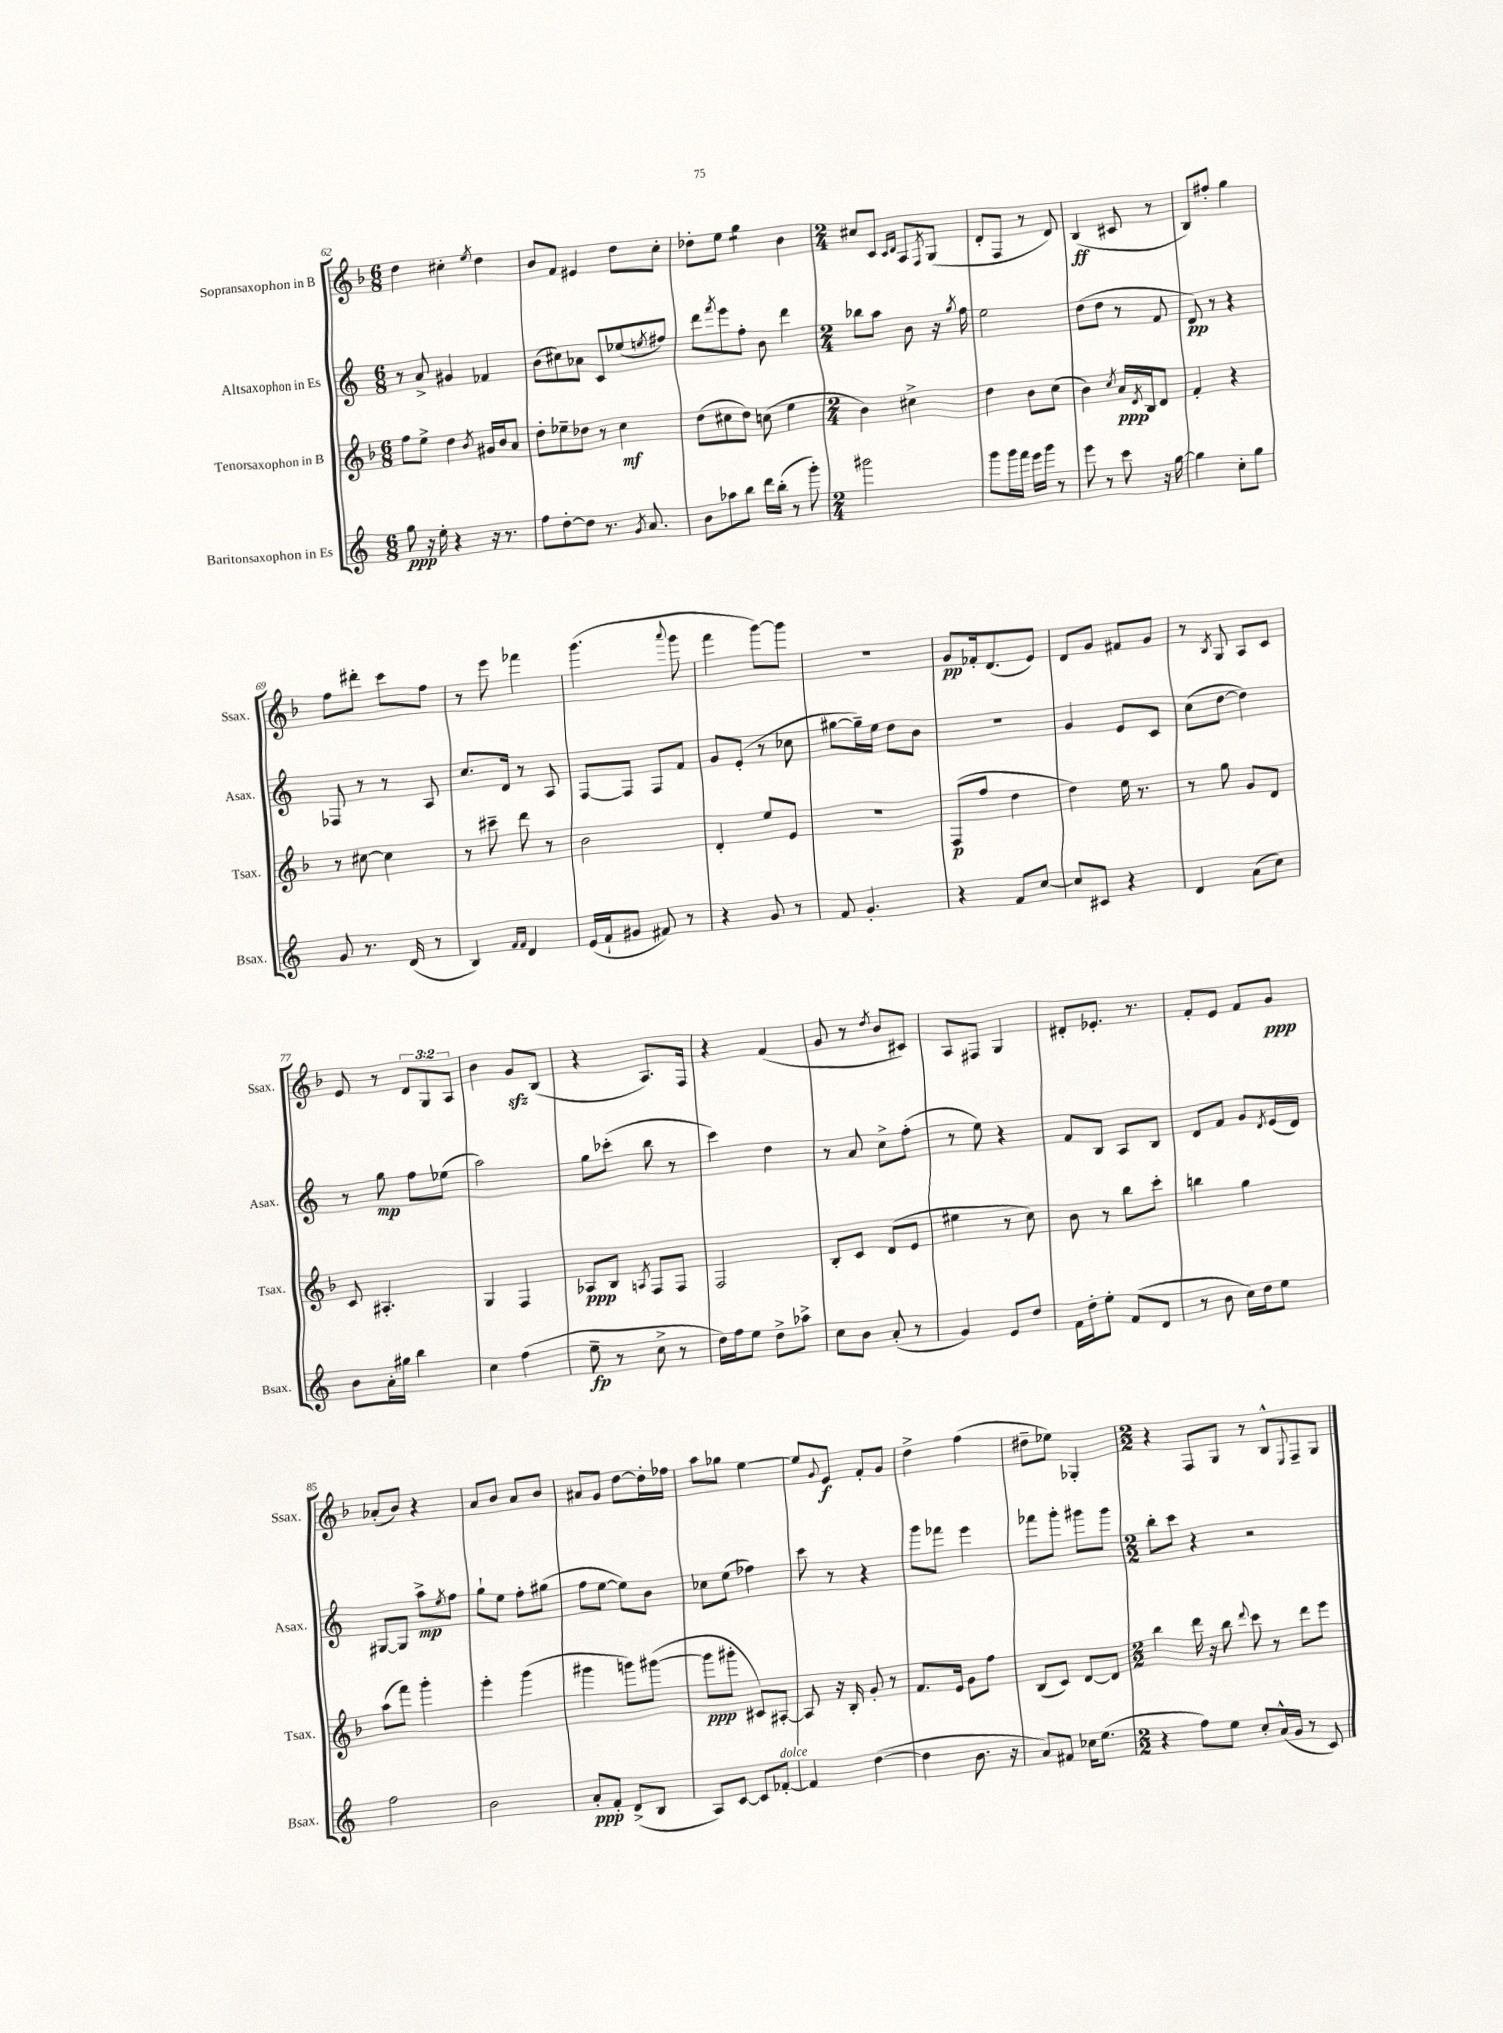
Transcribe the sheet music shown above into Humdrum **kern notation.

**kern	**kern	**kern	**kern
*staff4	*staff3	*staff2	*staff1
*clefG2	*clefG2	*clefG2	*clefG2
*k[]	*k[b-]	*k[]	*k[b-]
*M6/8	*M6/8	*M6/8	*M6/8
8gg	8ff	8r	4dd
16r	8ee^	8a^	.
16ee'	.	.	.
4r	4dd	4g#	4cc#'
.	8qb-	.	8qee
16r	16g#	4f-	4dd
8.r	16b-	.	.
.	8a	.	.
=	=	=	=
8ff	8dd'	(8b	8b-
[8dd'	8ee-~	8cc#)	8f
8dd]	8dd-	8a-	4e#
8.r	8r	8c	.
.	4cc	(8ee-	8dd
8qg	.	.	.
8.a	.	.	.
.	.	8qee	.
.	.	8ff#)	8cc'
=	=	=	=
8b	(8dd	8ddd	8dd-'
.	.	8qfff	.
8aa-	8cc#	8eee	8ee
8bb	8dd)	8ff'	4gg
16ddd	(8cc	8b	.
(16bb'	.	.	.
8r	4ee	4ddd	4b-
8ggg')	.	.	.
=	=	=	=
*M2/4	*M2/4	*M2/4	*M2/4
2ggg#	4b-)	8bb-	8cc#
.	.	8aa	8c
.	.	.	16qqc
.	.	.	16qqd
.	4cc#^	8b	8A
.	.	.	8qF
.	.	16r	(8G
.	.	8qgg	.
.	.	16ff	.
=	=	=	=
8ggg	4dd	2ee	8d'
16ggg	.	.	8F
16fff	.	.	.
16eee	8b-	.	8r
16ggg	.	.	.
8r	(8cc	.	8d)
=	=	=	=
8eee	4b-)	(8dd	(4B-
8r	.	8dd	.
.	8qcc	.	.
8ccc	16a	8r	8c#
.	8qd	.	.
.	16B-	.	.
16r	8d	8f	8r
[16gg	.	.	.
=	=	=	=
4gg]	4f'	8d)	8B-)
.	.	8r	8ff#'
8cc'	4r	4r	4gg
8gg	.	.	.
=	=	=	=
8g	8r	8F-	8ff
8.r	[8cc#	8r	8ddd#'
.	4cc#]	8r	8ccc
(16d	.	.	.
8r	.	8A	8ff
=	=	=	=
4B)	8r	8.cc	8r
.	8ccc#~	.	8eee
.	.	16d	.
16qqf	.	.	.
16qqf	.	.	.
4d	8ddd	8r	4fff-
.	8r	8A	.
=	=	=	=
(16e	2b-	[8F	(4.ggg
16f`	.	.	.
8g#	.	8F]	.
8f#)	.	8F	.
.	.	.	8qqaaa
8r	.	8f	8ggg
=	=	=	=
4r	4d'	8g	4fff
.	.	(8e'	.
8g	8ee	8r	[8ggg)
8r	8e	8cc-	8ggg]
=	=	=	=
8f	2r	[8gg#	2r
4.g'	.	16gg#~])	.
.	.	16ee	.
.	.	8dd	.
.	.	8b	.
=	=	=	=
4r	(8F	2r	8g
.	8ff	.	16f-'
.	.	.	(8.d
8f	4dd	.	.
[8cc	.	.	8e)
=	=	=	=
8cc]	4dd)	4g	8d
8c#	.	.	8g
4r	16ee	8e	8f#
.	8.r	.	.
.	.	8c	8g
=	=	=	=
4d	8r	(8cc	8r
.	.	.	8qB-
.	8gg	[8dd	8G
(8a	8g	4dd])	8A
8cc)	8d	.	8c
=	=	=	=
8b	8c	8r	8e
16a'	4.A#'	8gg	8r
16gg#	.	.	.
4bb	.	8ff	12d
.	.	.	12G
.	.	(8ee-	.
.	.	.	12A
=	=	=	=
4cc	4G	2aa)	4b-
(4ff	4F	.	8g
.	.	.	(8B-
=	=	=	=
8ee~	8A-	8gg	4r
8r	8B-	(8ccc-'	.
.	8qA	.	.
8cc^	8F	8bb	8.A)
8r	8F	8r	.
.	.	.	16F
=	=	=	=
16dd)	2F	4ccc)	4r
16ff	.	.	.
8ee	.	.	.
8dd^	.	4dd	(4f
8aa-^	.	.	.
=	=	=	=
8cc	8B-'	8r	8g
8b	8c	8a	8r
.	.	.	8qdd
(8a'	(8d	8cc^	8b-
8r	8e	(8ff'	8c#)
=	=	=	=
4g)	4ee#	8r	8A
.	.	8ee)	8F#
8e	8r	4r	4G
8dd	8cc)	.	.
=	=	=	=
16f	8b-	8f	8d#'
16dd'	.	.	.
8ee'	8r	8B	8.e-'
(8f	8bb-	8A	.
.	.	.	8.r
8d	8ccc'	8B	.
=	=	=	=
8r	4bb	8d	8f'
8b	.	8f	8e
16cc)	4gg	8g	8f
16dd	.	.	.
.	.	8qd	.
8ee	.	(16e	8g
.	.	16d)	.
=	=	=	=
2ff	(8aa	[8G#	(8a-'
.	8fff)	8G#]	8b-)
.	4ggg'	8aa^	4r
.	.	8qee	.
.	.	8ff	.
=	=	=	=
2b	4eee'	8gg`	8a
.	.	8ee	8b-
.	(4ggg	8ff'	8a
.	.	(8gg#	8b-
=	=	=	=
8a'	4ggg#	8ff	8a#
8f'	.	[8ee	8g
(8d^	8ggg)	8ee])	[8dd
8B	([8ggg#	8b	16dd']
.	.	.	16ff-
=	=	=	=
8A)	8ggg#]	8cc-	8aa
[8c	8ggg#'	(8ee	8gg-
8c]	8c#)	4ff-)	[4ee
[8f-'	[8A#'	.	.
=	=	=	=
4f-]	8A#]	8ccc	8ee]
.	.	.	8qqg
.	16r	8r	8e
.	16B-'	.	.
([4dd	8g'	4r	8f'
.	8r	.	8g
=	=	=	=
4dd]	8.f	8ggg	4dd^
.	.	8fff-	.
.	16e	.	.
8.b	8g	4eee	(4ff
.	8ff	.	.
16r	.	.	.
=	=	=	=
8a)	(8B-	8fff-	8dd#~
8f#	8c)	8ggg'	8ee-)
16cc-	[8d	8ggg#	4G-'
(8.ee	.	.	.
.	8d]	8ggg#	.
=	=	=	=
*M2/2	*M2/2	*M2/2	*M2/2
4r	4bb-	8bb'	4r
.	.	8ccc	.
8ff)	16ddd	4r	8F
.	16r	.	.
8ee	8bb-	.	8G
.	8qqddd	.	.
8cc'	8ccc	2r	8r
(16a^^	8r	.	8B-^^
16g	.	.	.
.	.	.	8qqE
8r	8ddd	.	8F~
8c)	8eee	.	8G
==	==	==	==
*-	*-	*-	*-
